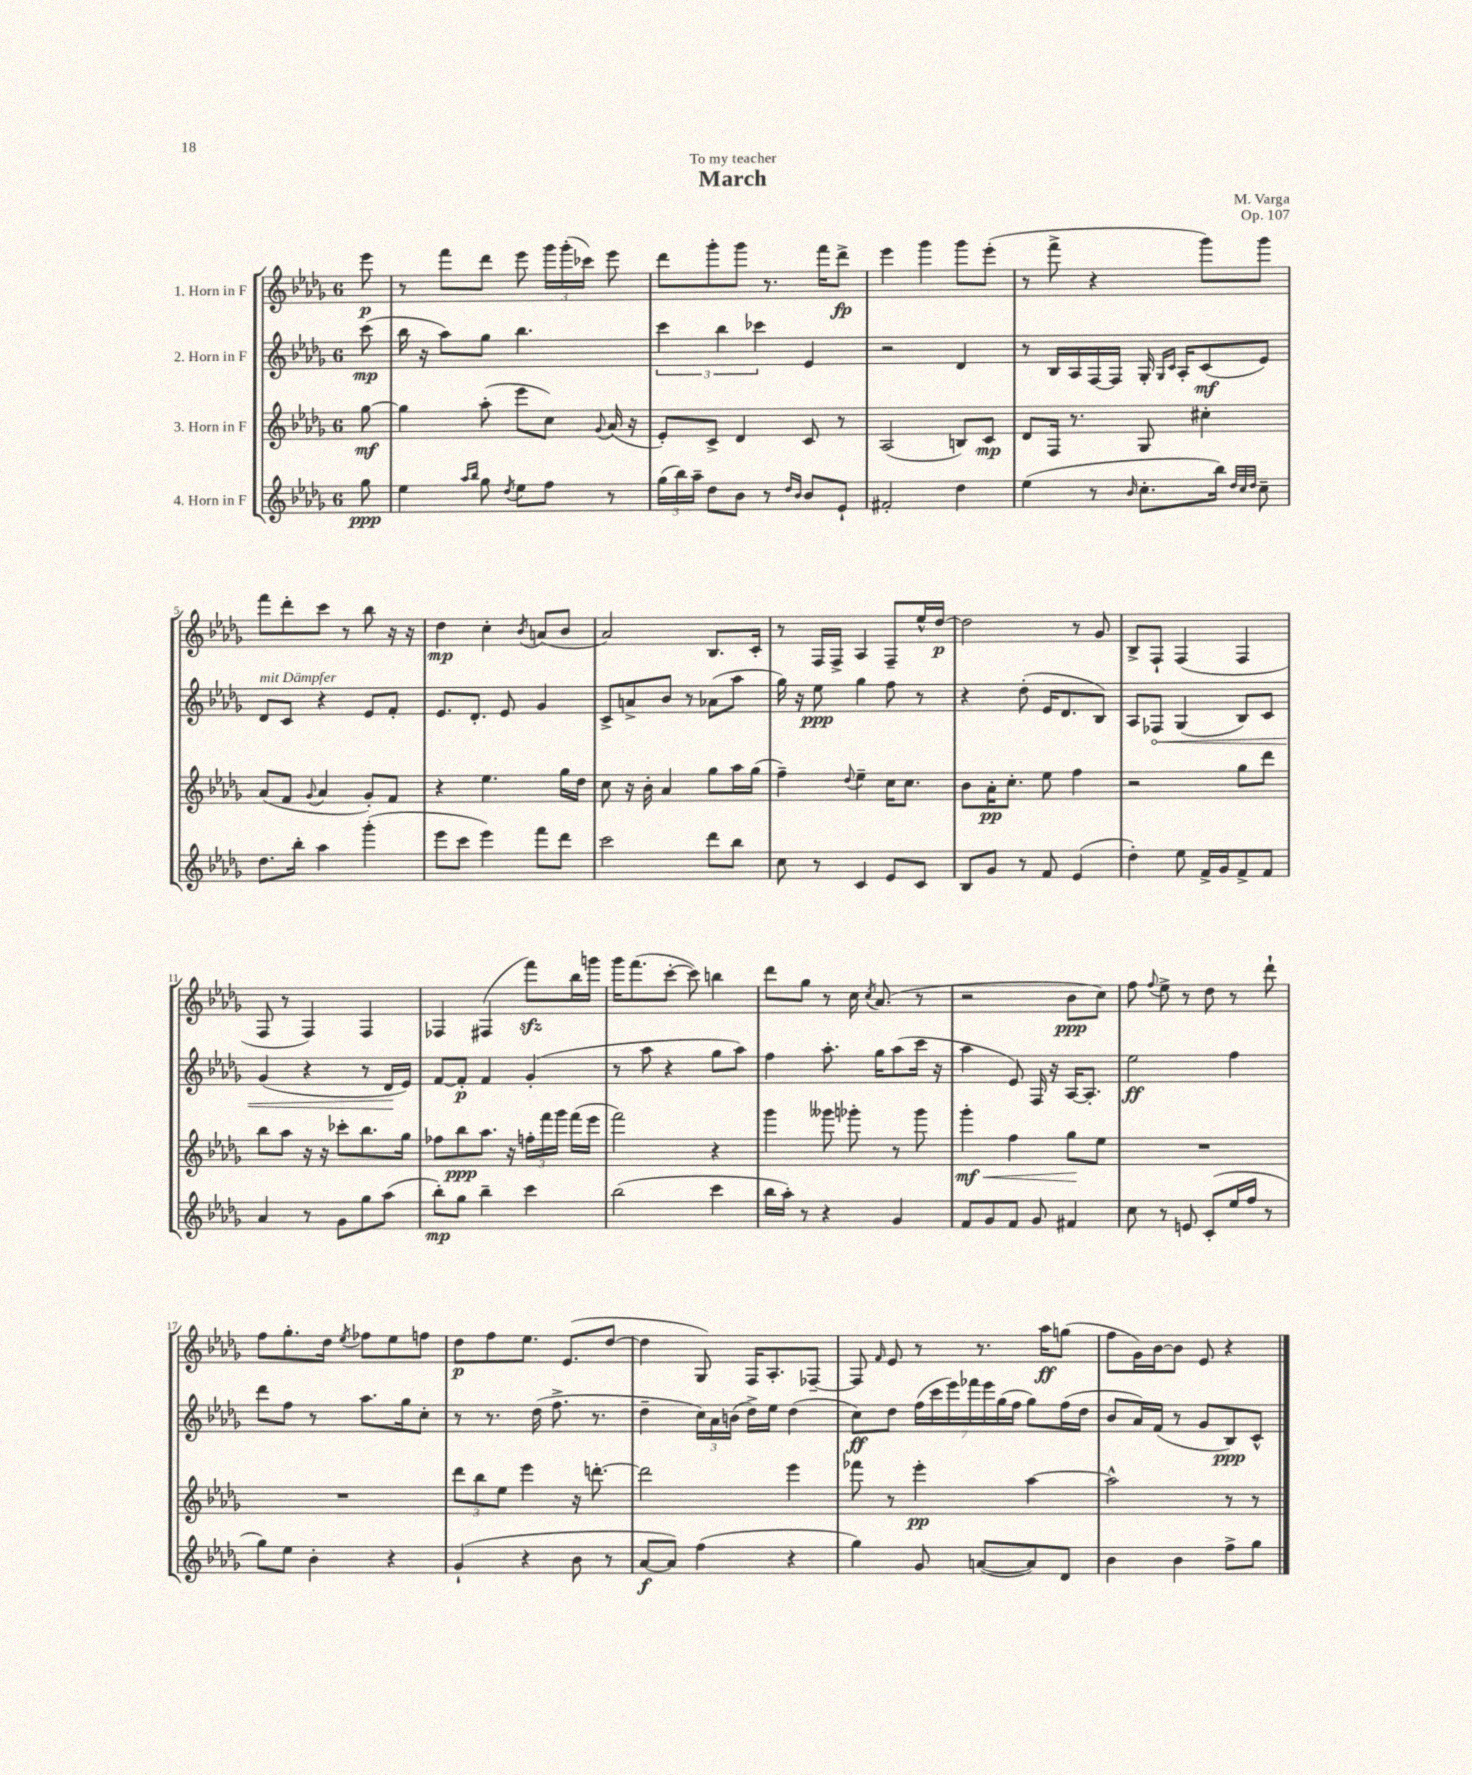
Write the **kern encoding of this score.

**kern	**dynam	**kern	**dynam	**kern	**dynam	**kern	**dynam
*part4	*part4	*part3	*part3	*part2	*part2	*part1	*part1
*staff4	*staff4	*staff3	*staff3	*staff2	*staff2	*staff1	*staff1
*I"4. Horn in F	*	*I"3. Horn in F	*	*I"2. Horn in F	*	*I"1. Horn in F	*
*clefG2	*	*clefG2	*	*clefG2	*	*clefG2	*
*k[b-e-a-d-g-]	*	*k[b-e-a-d-g-]	*	*k[b-e-a-d-g-]	*	*k[b-e-a-d-g-]	*
*M6/8	*	*M6/8	*	*M6/8	*	*M6/8	*
=	=	=	=	=	=	=	=
8gg-\	ppp	[8gg-\	mf	(8ccc\	mp	8eee-\	p
=1	=1	=1	=1	=1	=1	=1	=1
4ee-\	.	4gg-\]	.	16bb-\	.	8r	.
.	.	.	.	16r	.	.	.
.	.	.	.	8aa-\L)	.	8fff\L	.
16qqaa-/LL	.	.	.	.	.	.	.
16qqbb-/JJ	.	.	.	.	.	.	.
8gg-\	.	(8aa-'\	.	8gg-\J	.	8ddd-\J	.
8qdd-/	.	.	.	.	.	.	.
8ee-\L	.	8eee-\L	.	4.bb-\	.	8eee-\	.
8ff\J	.	8cc\J)	.	.	.	24ggg-\LL	.
.	.	.	.	.	.	(24ggg-'\	.
.	.	.	.	.	.	24ccc-X\JJ)	.
.	.	8qqg-/	.	.	.	.	.
8r	.	(16a-/	.	.	.	8eee-\	.
.	.	16r	.	.	.	.	.
=2	=2	=2	=2	=2	=2	=2	=2
(24gg-\LL	.	8e-'/L)	.	6ccc\	.	8ddd-\L	.
24bb-\)	.	.	.	.	.	.	.
24aa-~\JJ	.	.	.	.	.	.	.
8dd-\L	.	8c^/J	.	.	.	8ggg-'\	.
.	.	.	.	6bb-\	.	.	.
8b-\J	.	4d-/	.	.	.	8ggg-\J	.
.	.	.	.	6ccc-X\	.	.	.
8r	.	.	.	.	.	8.r	.
16qqdd-/LL	.	.	.	.	.	.	.
16qqb-/JJ	.	.	.	.	.	.	.
8b-/L	.	8c/	.	4e-/	.	.	.
.	.	.	.	.	.	16fff\KL	.
8e-`/J	.	8r	.	.	.	8ddd-^\J	fp
=3	=3	=3	=3	=3	=3	=3	=3
2f#X'/	.	(2A-/	.	2r	.	4eee-\	.
.	.	.	.	.	.	4ggg-\	.
4dd-\	.	8Bn/L)	.	4d-/	.	8ggg-\L	.
.	.	8c/J	mp	.	.	(8eee-'\J	.
=4	=4	=4	=4	=4	=4	=4	=4
(4ee-\	.	8d-/L	.	8r	.	8r	.
.	.	16F/Jk	.	16B-/LL	.	8fff^\	.
.	.	8.r	.	16A-/	.	.	.
8r	.	.	.	[16F/	.	4r	.
.	.	.	.	16F/JJ]	.	.	.
16qqb-/	.	.	.	.	.	.	.
8.cc'\L	.	8G-/	.	16G-'/	.	.	.
.	.	.	.	16qqG-/LL	.	.	.
.	.	.	.	16qqc/JJ	.	.	.
.	.	.	.	16A-'/KL	.	.	.
.	.	4cc#X'\	.	(8c/	mf	8ggg-\L)	.
16bb-\Jk)	.	.	.	.	.	.	.
32qqdd-/LLL	.	.	.	.	.	.	.
32qqcc/	.	.	.	.	.	.	.
32qqdd-/JJJ	.	.	.	.	.	.	.
8cc~\	.	.	.	8e-/J)	.	8ggg-\J	.
!!LO:LB:g=z
=5	=5	=5	=5	=5	=5	=5	=5
!	!	!	!	!LO:TX:a:i:t=mit Dämpfer	!	!	!
8.dd-\L	.	(8a-/L	.	8d-/L	.	8fff\L	.
.	.	8f/J	.	8c/J	.	8ddd-'\	.
16bb-'\Jk	.	.	.	.	.	.	.
.	.	8qqg-/	.	.	.	.	.
4aa-\	.	4a-/	.	4r	.	8ccc\J	.
.	.	.	.	.	.	8r	.
(4ggg-'\	.	8g-'/L)	.	8e-/L	.	8bb-\	.
.	.	8f/J	.	8f'/J	.	16r	.
.	.	.	.	.	.	16r	.
=6	=6	=6	=6	=6	=6	=6	=6
8eee-\L	.	4r	.	8.e-/L	.	4dd-\	mp
8ccc\J	.	.	.	.	.	.	.
.	.	.	.	8.d-'/J	.	.	.
4eee-\)	.	4.ee-\	.	.	.	4cc'\	.
.	.	.	.	8e-/	.	.	.
.	.	.	.	.	.	8qb-/	.
8fff\L	.	.	.	4g-/	.	(8an/L	.
8ddd-\J	.	16gg-\LL	.	.	.	8b-/J	.
.	.	16dd-\JJ	.	.	.	.	.
=7	=7	=7	=7	=7	=7	=7	=7
2ccc\	.	8cc\	.	8c^/L	.	2a-/)	.
.	.	16r	.	8an^/	.	.	.
.	.	16b-'\	.	.	.	.	.
.	.	4a-/	.	8b-/J	.	.	.
.	.	.	.	8r	.	.	.
8ddd-\L	.	8gg-\L	.	(8a-X\L	.	8.B-/L	.
8bb-\J	.	16aa-\L	.	8aa-\J	.	.	.
.	.	(16gg-\JJ	.	.	.	16c'/Jk	.
=8	=8	=8	=8	=8	=8	=8	=8
8cc\	.	4ff~\)	.	16gg-\)	.	8r	.
.	.	.	.	16r	.	.	.
8r	.	.	.	8ee-\	ppp	16F/LL	.
.	.	.	.	.	.	16F^/JJ	.
.	.	8qqdd-/	.	.	.	.	.
4c/	.	4ee-~\	.	4gg-\	.	4A-/	.
8e-/L	.	16cc\KL	.	8ff\	.	8F~/L	.
.	.	8.cc\J	.	.	.	.	.
8c/J	.	.	.	8r	.	16ee-^^/L	.
.	.	.	.	.	.	[16dd-/JJ	p
=9	=9	=9	=9	=9	=9	=9	=9
8B-/L	.	8b-\L	.	4r	.	2dd-\]	.
8g-/J	.	16a-'\K	pp	.	.	.	.
.	.	8.cc'\J	.	.	.	.	.
8r	.	.	.	(8dd-'\	.	.	.
8f/	.	8ee-\	.	16e-/KL	.	.	.
.	.	.	.	8.d-/	.	.	.
(4e-/	.	4ff\	.	.	.	8r	.
.	.	.	.	8B-/J)	.	8g-/	.
=10	=10	=10	=10	=10	=10	=10	=10
4dd-'\)	.	2r	.	8A-/L	.	8B-^/L	.
!	!	!	!	!	!LO:HP:b	!	!
.	.	.	.	8F-X/J	<	8F`/J	.
8ee-\	.	.	.	(4G-/	.	(4F/	.
16f^/LL	.	.	.	.	.	.	.
16g-/J	.	.	.	.	.	.	.
8f^/	.	8gg-\L	.	8B-/L)	.	4F/	.
8f/J	.	8ddd-\J	.	8c/J	.	.	.
!!LO:LB:g=z
=11	=11	=11	=11	=11	=11	=11	=11
4a-/	.	8bb-\L	.	(4g-/	.	8F/	.
.	.	8aa-\J	.	.	.	8r	.
8r	.	16r	.	4r	.	4F/)	.
.	.	16r	.	.	.	.	.
8g-\L	.	8ccc-X'\L	.	.	.	.	.
8gg-\	.	8.bb-\	.	8r	.	4F/	.
(8aa-\J	.	.	.	16d-/LL	.	.	.
.	.	16gg-\Jk	.	16e-/JJ)	[	.	.
=12	=12	=12	=12	=12	=12	=12	=12
8bb-'\L)	mp	8ff-X\L	.	[8f/L	.	4F-X/	.
8gg-\J	.	8bb-\	ppp	8f'/J]	p	.	.
4bb-~\	.	8.aa-\J	.	4f/	.	(4F#X/	.
.	.	16r	.	.	.	.	.
4ccc\	.	24ffn'\LL	.	(4g-'/	.	8fffzz\L)	.
.	.	24fff\	.	.	.	.	.
.	.	24ggg-\JJ	.	.	.	.	.
.	.	(16fff\LL	.	.	.	16bb-\L	.
.	.	16eee-\JJ	.	.	.	16gggn\JJ	.
=13	=13	=13	=13	=13	=13	=13	=13
(2bb-\	.	2fff\)	.	8r	.	16ggg-\KL	.
.	.	.	.	.	.	(8.fff\	.
.	.	.	.	8aa-\	.	.	.
.	.	.	.	4r	.	[8ccc'\J	.
.	.	.	.	.	.	8ccc\])	.
4ccc\	.	4r	.	8gg-\L	.	4bbn\	.
.	.	.	.	8aa-\J)	.	.	.
=14	=14	=14	=14	=14	=14	=14	=14
16bb-\LL	.	4ggg-\	.	4ff\	.	8ddd-\L	.
16aa-'\JJ)	.	.	.	.	.	.	.
8r	.	.	.	.	.	8gg-\J	.
4r	.	8ggg--X\	.	8.aa-'\	.	8r	.
.	.	8ggg-X'\	.	.	.	16cc\	.
.	.	.	.	.	.	8qcc/	.
.	.	.	.	16gg-\KL	.	(8.a-/	.
4g-/	.	8r	.	(8aa-\	.	.	.
.	.	8ggg-\	.	16ccc\Jk	.	8r	.
.	.	.	.	16r	.	.	.
=15	=15	=15	=15	=15	=15	=15	=15
!	!	!	!LO:HP:b	!	!	!	!
8f/L	.	4ggg-'\	< mf	4aa-\	.	2r	.
8g-/	.	.	.	.	.	.	.
8f/J	.	4ff\	.	8e-/)	.	.	.
8g-/	.	.	.	16F/	.	.	.
.	.	.	.	16r	.	.	.
4f#X/	.	8gg-\L	.	[16A-/KL	.	8b-\L	ppp
.	.	.	.	8.A-'/J]	.	.	.
.	.	8ee-\J	[	.	.	8cc\J)	.
=16	=16	=16	=16	=16	=16	=16	=16
8cc\	.	2.r	.	2ee-\	ff	8ff\	.
.	.	.	.	.	.	8qqff/	.
8r	.	.	.	.	.	8ee-^\	.
8en/	.	.	.	.	.	8r	.
(8c'/L	.	.	.	.	.	8dd-\	.
16ee-/L	.	.	.	4ff\	.	8r	.
16ff/JJ	.	.	.	.	.	.	.
8r	.	.	.	.	.	8ddd-`\	.
!!LO:LB:g=z
=17	=17	=17	=17	=17	=17	=17	=17
8gg-\L)	.	2.r	.	8ddd-\L	.	8ff\L	.
8ee-\J	.	.	.	8ff\J	.	8.gg-'\	.
4b-'\	.	.	.	8r	.	.	.
.	.	.	.	.	.	16dd-\Jk	.
.	.	.	.	.	.	8qee-/	.
.	.	.	.	8.aa-\L	.	8ff-X\L	.
4r	.	.	.	.	.	8ee-\	.
.	.	.	.	16gg-\k	.	.	.
.	.	.	.	8cc'\J	.	8ffn\J	.
=18	=18	=18	=18	=18	=18	=18	=18
(4g-`/	.	12ddd-\L	.	8r	.	8dd-\L	p
.	.	12bb-\	.	.	.	.	.
.	.	.	.	8.r	.	8ff\	.
.	.	12ee-\J	.	.	.	.	.
4r	.	4eee-\	.	.	.	8.ee-\J	.
.	.	.	.	(16dd-\	.	.	.
.	.	.	.	8.ff^\	.	.	.
.	.	.	.	.	.	(8.e-/L	.
8b-\	.	16r	.	.	.	.	.
.	.	[8.dddn'\	.	8.r	.	.	.
8r	.	.	.	.	.	[8dd-/J	.
=19	=19	=19	=19	=19	=19	=19	=19
[8a-/L	f	2ddd\]	.	4dd-~\	.	4dd-\]	.
8a-/J])	.	.	.	.	.	.	.
(4ff\	.	.	.	24cc\LL)	.	8G-/)	.
.	.	.	.	24a-\	.	.	.
.	.	.	.	(24bn\JJ	.	.	.
.	.	.	.	16dd-^\LL)	.	16F/KL	.
.	.	.	.	16ee-\JJ	.	8.A-'/	.
4r	.	4eee-\	.	(4dd-\	.	.	.
.	.	.	.	.	.	[8F-X~/J	.
=20	=20	=20	=20	=20	=20	=20	=20
4gg-\)	.	8fff-X\	.	8cc\L)	ff	8F-/]	.
.	.	.	.	.	.	16qqf/	.
.	.	8r	.	8dd-\J	.	8e-/	.
8g-/	.	4eee-'\	pp	(28ff\LL	.	8r	.
.	.	.	.	28ccc\	.	.	.
.	.	.	.	28eee-\)	.	.	.
.	.	.	.	28fff-X\	.	.	.
([8an/L	.	.	.	.	.	8.r	.
.	.	.	.	28eee-\	.	.	.
.	.	.	.	(28gg-\	.	.	.
.	.	.	.	28ff\JJ	.	.	.
8a/])	.	[4aa-\	.	8gg-\L)	.	.	.
.	.	.	.	.	.	16aa-\KL	ff
8d-/J	.	.	.	(16ff\L	.	(8ggn\J	.
.	.	.	.	16dd-\JJ	.	.	.
=21	=21	=21	=21	=21	=21	=21	=21
4b-\	.	2aa-^^\]	.	8b-/L	.	8ff\L	.
.	.	.	.	16a-/L)	.	16g-\L)	.
.	.	.	.	(16f/JJ	.	[16b-\J	.
4b-\	.	.	.	8r	.	8b-\J]	.
.	.	.	.	8g-/L	.	8e-/	.
8ff^\L	.	8r	.	8B-/)	ppp	4r	.
8gg-\J	.	8r	.	8c^^/J	.	.	.
==	==	==	==	==	==	==	==
*-	*-	*-	*-	*-	*-	*-	*-
